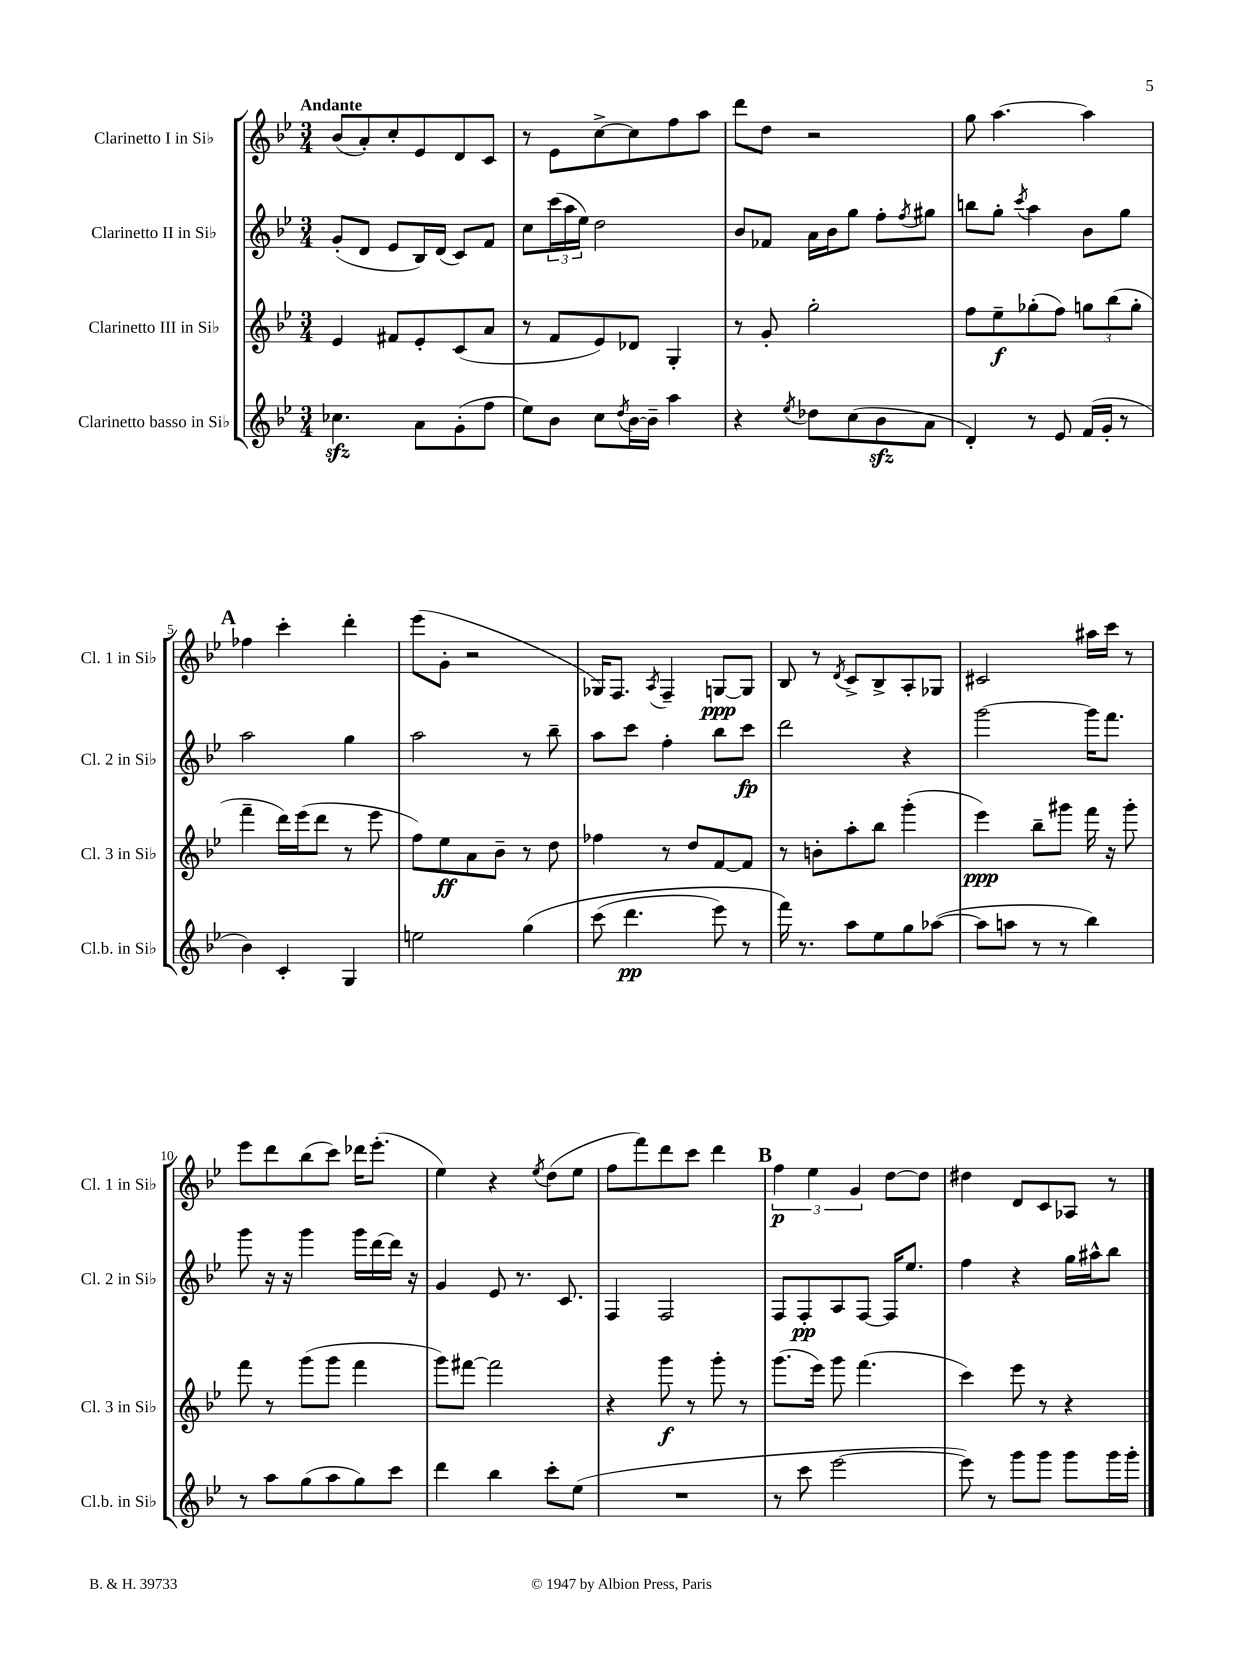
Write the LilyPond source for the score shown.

<<
\new StaffGroup <<
\new Staff = "s0" \with { instrumentName = "Clarinetto I in Sib" shortInstrumentName = "Cl. 1 in Sib" } {
    \clef treble \key bes \major \numericTimeSignature \time 3/4 \tempo "Andante"
    bes'8( a'8-.) c''8-. ees'8 d'8 c'8 |
    r8 ees'8 c''8~-> c''8 f''8 a''8 |
    d'''8 d''8 r2 |
    g''8 a''4.~ a''4 |
    \mark \markup { \bold "A" } fes''4 c'''4-. d'''4-. |
    ees'''8( g'8-. r2 |
    ges16) f8. \acciaccatura { a8 } f4-- g8~\ppp g8 |
    bes8 r8 \acciaccatura { d'8 } c'8-> bes8-> a8-. ges8 |
    cis'2 ais''16 c'''16 r8 |
    ees'''8 d'''8 bes''8( c'''8) des'''16 ees'''8.-.( |
    ees''4) r4 \acciaccatura { ees''8 } d''8( ees''8 |
    f''8 f'''8) d'''8 c'''8 d'''4 |
    \mark \markup { \bold "B" } \tuplet 3/2 { f''4\p ees''4 g'4 } d''8~ d''8 |
    dis''4 d'8 c'8 aes8 r8 \bar "|." |
}
\new Staff = "s1" \with { instrumentName = "Clarinetto II in Sib" shortInstrumentName = "Cl. 2 in Sib" } {
    \clef treble \key bes \major \numericTimeSignature \time 3/4
    g'8-.( d'8 ees'8 bes16) d'16( c'8) f'8 |
    c''8 \tuplet 3/2 { c'''16( a''16 ees''16) } d''2 |
    bes'8 fes'8 a'16 bes'16 g''8 f''8-. \acciaccatura { f''8 } gis''8 |
    b''8 g''8-. \acciaccatura { c'''8 } a''4 bes'8 g''8 |
    \mark \markup { \bold "A" } a''2 g''4 |
    a''2 r8 bes''8-- |
    a''8 c'''8 f''4-. bes''8 c'''8\fp |
    d'''2 r4 |
    g'''2~ g'''16 f'''8. |
    g'''8 r16 r16 g'''4 g'''16 d'''16~ d'''16 r16 |
    g'4 ees'8 r8. c'8. |
    f4 f2 |
    \mark \markup { \bold "B" } f8 f8-.\pp a8 f8~ f16 ees''8. |
    f''4 r4 g''16 ais''16-^ bes''8 \bar "|." |
}
\new Staff = "s2" \with { instrumentName = "Clarinetto III in Sib" shortInstrumentName = "Cl. 3 in Sib" } {
    \clef treble \key bes \major \numericTimeSignature \time 3/4
    ees'4 fis'8 ees'8-. c'8( a'8 |
    r8 f'8 ees'8) des'8 g4-. |
    r8 g'8-. g''2-. |
    f''8 ees''8--\f ges''8-.( f''8) \tuplet 3/2 { g''8 bes''8( g''8-. } |
    \mark \markup { \bold "A" } f'''4-- d'''16) ees'''16( d'''8 r8 ees'''8 |
    f''8) ees''8\ff a'8 bes'8-- r8 d''8 |
    fes''4 r8 d''8 f'8~ f'8 |
    r8 b'8-. a''8-. bes''8 g'''4-.( |
    ees'''4\ppp) bes''8-- gis'''8 f'''16 r16 gis'''8-. |
    f'''8 r8 g'''8( g'''8 f'''4 |
    g'''8) fis'''8~ fis'''2 |
    r4 g'''8\f r8 g'''8-. r8 |
    \mark \markup { \bold "B" } g'''8.( ees'''16) g'''8 f'''4.( |
    c'''4) ees'''8 r8 r4 \bar "|." |
}
\new Staff = "s3" \with { instrumentName = "Clarinetto basso in Sib" shortInstrumentName = "Cl.b. in Sib" } {
    \clef treble \key bes \major \numericTimeSignature \time 3/4
    ces''4.\sfz a'8 g'8-.( f''8 |
    ees''8) bes'8 c''8 \acciaccatura { d''8 } bes'16~ bes'16-- a''4 |
    r4 \acciaccatura { ees''8 } des''8 c''8( bes'8\sfz a'8 |
    d'4-.) r8 ees'8 f'16( g'16-. r8 |
    \mark \markup { \bold "A" } bes'4) c'4-. g4 |
    e''2 g''4\( |
    c'''8( d'''4.\pp ees'''8) r8 |
    f'''16\) r8. a''8 ees''8 g''8 aes''8~( |
    aes''8 a''8 r8 r8 bes''4) |
    r8 a''8 g''8( a''8 g''8) c'''8 |
    d'''4 bes''4 c'''8-. ees''8( |
    R2. |
    \mark \markup { \bold "B" } r8 c'''8 ees'''2~ |
    ees'''8) r8 g'''8 g'''8 g'''8 g'''16 g'''16-. \bar "|." |
}
>>
>>
